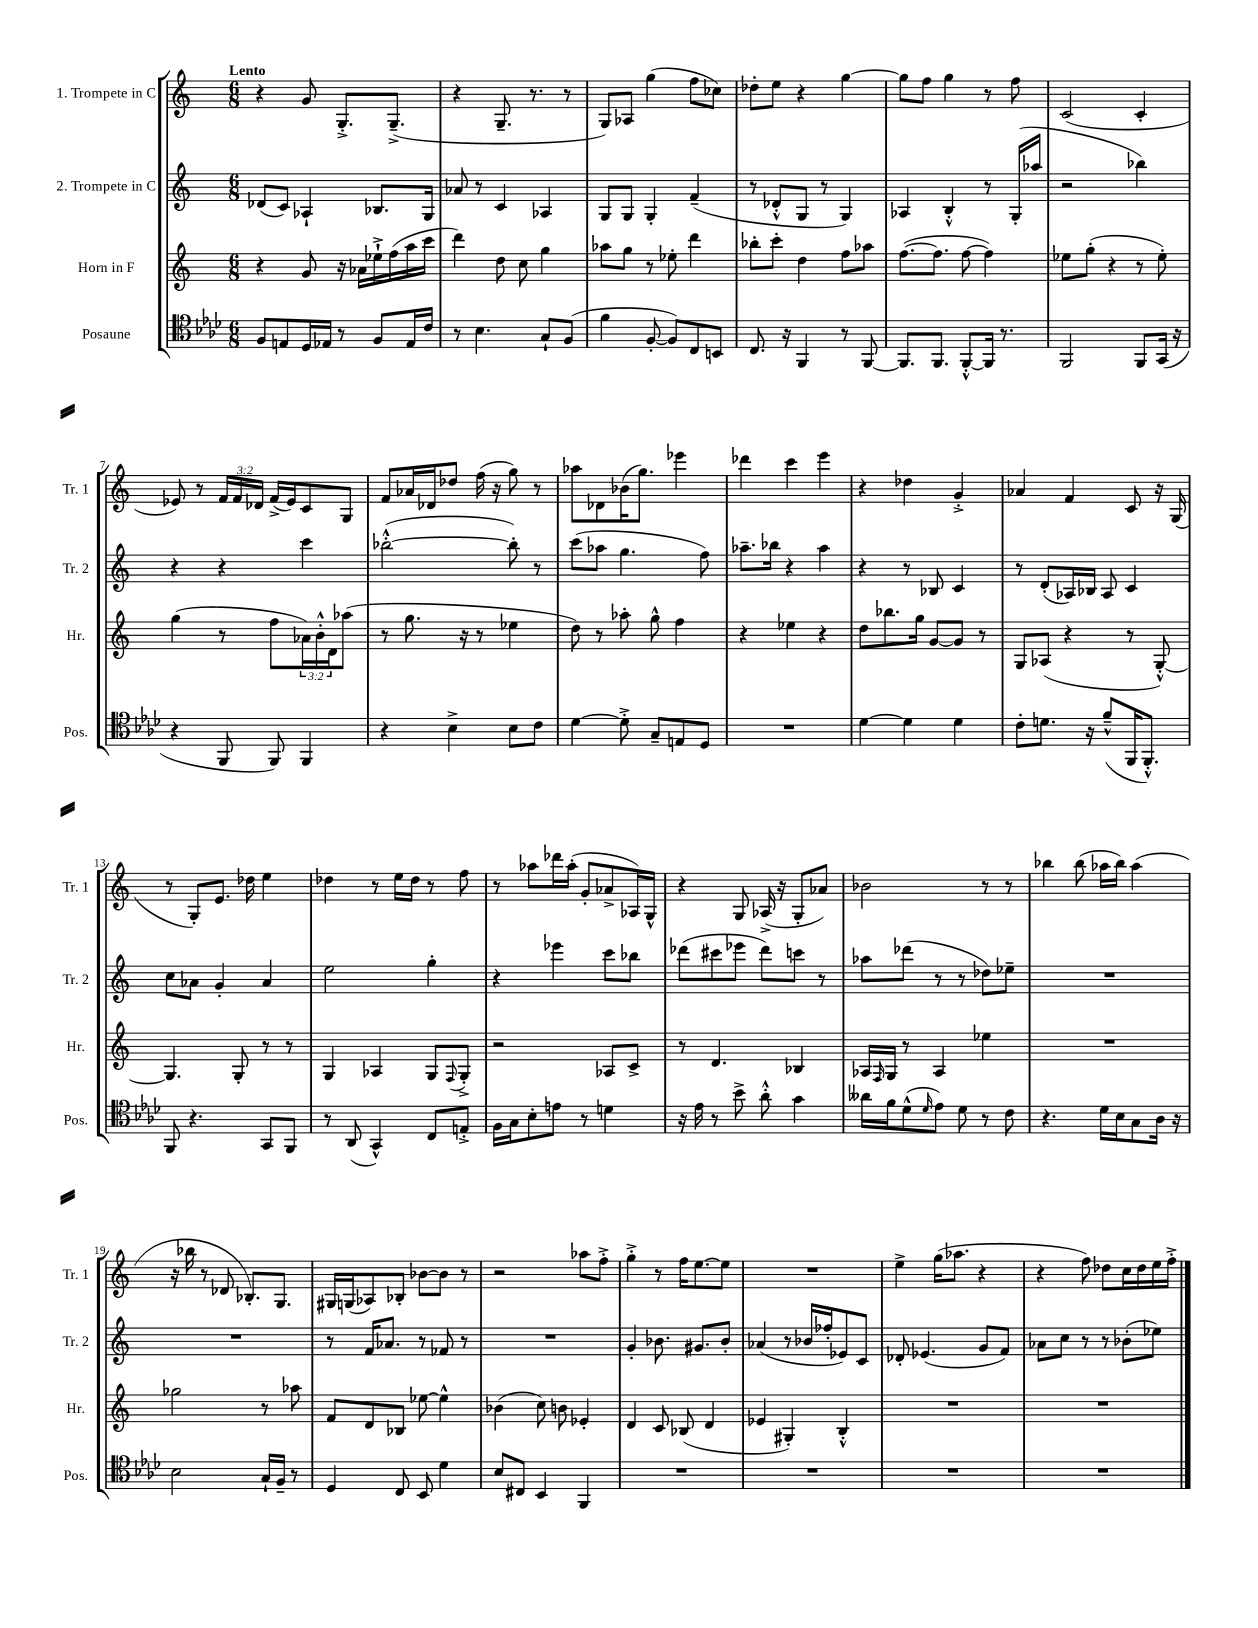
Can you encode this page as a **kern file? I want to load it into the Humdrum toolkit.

**kern	**kern	**kern	**kern
*staff4	*staff3	*staff2	*staff1
*clefC4	*clefG2	*clefG2	*clefG2
*k[b-e-a-d-]	*k[]	*k[]	*k[]
*M6/8	*M6/8	*M6/8	*M6/8
8F/L	4r	(8d-/L	4r
8E/	.	8c/J)	.
16D-/L	8g/	4A-`/	8g/
16E-/JJ	.	.	.
8r	16r	.	8.G'^/L
.	16a-\LL	.	.
8F/L	16ee-`^\	8.B-/L	.
.	(16ff\	.	(8.G~^/J
16E-/L	16aa\	.	.
16c/JJ	16ccc\JJ	16G/Jk	.
=	=	=	=
8r	4ddd\)	8a-/	4r
4.B-\	.	8r	.
.	8dd\	4c/	8.G~/
.	8cc\	.	.
.	.	.	8.r
8G`/L	4gg\	4A-/	.
(8F/J	.	.	8r
=	=	=	=
4f\	8aa-\L	8G/L	8G/L)
.	8gg\J	8G/J	8A-/J
[8F'/	8r	4G'/	(4gg\
8F/]L)	8ee-'\	.	.
8C/	4ddd\	(4f~/	8ff\L
8BB/J	.	.	8cc-\J)
=	=	=	=
8.C/	8bb-'\L	8r	8dd-'\L
.	8ccc'\J	8d-'^^/L	8ee\J
16r	.	.	.
4FF/	4dd\	8G/J	4r
.	.	8r	.
8r	8ff\L	4G/)	[4gg\
[8FF/	8aa-\J	.	.
=	=	=	=
8.FF/]L	([8.ff\L	4A-/	8gg\]L
.	.	.	8ff\J
8.FF/J	8.ff\]J	.	.
.	.	4B'^^/	4gg\
[8FF'^^/L	[8ff\	.	.
16FF/]Jk	4ff\])	8r	8r
8.r	.	.	.
.	.	(16G'/LL	8ff\
.	.	16aa-/JJ	.
=	=	=	=
2FF/	8ee-\L	2r	(2c/
.	(8gg'\J	.	.
.	4r	.	.
8FF/L	8r	4bb-\)	4c'/
(16GG/Jk	8ee-'\)	.	.
16r	.	.	.
=	=	=	=
4r	(4gg\	4r	8e-/)
.	.	.	8r
8FF/	8r	4r	24f/LL
.	.	.	24f/
.	.	.	24d-/JJ
8FF/)	8ff\L	.	(16f^/LL
.	.	.	16e-/J)
4FF/	24a-\L)	4ccc\	8c/
.	24b'^^\	.	.
.	24d\J	.	.
.	(8aa-\J	.	8G/J
=	=	=	=
4r	8r	([2bb-'^^\	8f/L
.	8.gg\	.	16a-/L
.	.	.	16d-/J
4B-^\	.	.	8dd-/J
.	16r	.	.
.	8r	.	(16ff\
.	.	.	16r
8B-\L	4ee-\	8bb-'\])	8gg\)
8c\J	.	8r	8r
=	=	=	=
[4d-\	8dd\)	(8ccc\L	8aa-\L
.	8r	8aa-\J	8d-\
8d-'^\]	8aa-'\	4.gg\	(16b-\K
.	.	.	8.gg\J)
8G~/L	8gg^^\	.	.
8E/	4ff\	.	4eee-\
8D-/J	.	8ff\)	.
=	=	=	=
2.r	4r	8.aa-~\L	4ddd-\
.	.	16bb-\Jk	.
.	4ee-\	4r	4ccc\
.	4r	4aa-\	4eee\
=	=	=	=
[4d-\	8dd\L	4r	4r
.	8.bb-\	.	.
4d-\]	.	8r	4dd-\
.	16gg\Jk	.	.
.	[8g/L	8B-/	.
4d-\	8g/]J	4c/	4g'^/
.	8r	.	.
=	=	=	=
8c'\L	8G/L	8r	4a-/
8.d\J	(8A-/J	(8d'/L	.
.	4r	16A-/L)	4f/
16r	.	16B-/JJ	.
(8f~^^/L	.	8A-/	.
16FF/K	8r	4c/	8c/
8.FF'^^/J)	.	.	.
.	[8G'^^/)	.	16r
.	.	.	(16G/
=	=	=	=
8FF/	4.G/]	8cc\L	8r
4.r	.	8a-\J	8G'/L)
.	.	4g'/	8.e/J
.	8G'/	.	.
.	.	.	16dd-\
8GG/L	8r	4a-/	4ee\
8FF/J	8r	.	.
=	=	=	=
8r	4G/	2ee\	4dd-\
(8AA-/	.	.	.
4GG^^/)	4A-/	.	8r
.	.	.	16ee\LL
.	.	.	16dd-\JJ
8C/L	8G/L	4gg'\	8r
.	8qqF/	.	.
8E'^/J	8G'^/J	.	8ff\
=	=	=	=
16F\LL	2r	4r	8r
16G\J	.	.	.
8B-'\	.	.	8aa-\L
8e\J	.	4eee-\	16ddd-\L
.	.	.	(16aa-'\JJ
8r	.	.	8g'/L
4d\	8A-/L	8ccc\L	8a-^/
.	8c^/J	8bb-\J	16A-/L)
.	.	.	16G^^/JJ
=	=	=	=
16r	8r	(8ddd-\L	4r
16e-\	.	.	.
8r	4.d/	8ccc#\	.
8b-^\	.	8eee-\J	8G/
8a-'^^\	.	8ddd-\L)	(16A-^/
.	.	.	16r
4g\	4B-/	8ccc\J	8G'/L
.	.	8r	8a-/J)
=	=	=	=
16a--\LL	16A-/LL	8aa-\L	2b-\
.	16qqF/	.	.
16f\J	16G/JJ	.	.
(8d-^^\	8r	(8ddd-\J	.
16qqd-/	.	.	.
8e-\J)	4A-/	8r	.
8d-\	.	8r	.
8r	4ee-\	8dd-\L)	8r
8c\	.	8ee-~\J	8r
=	=	=	=
4.r	2.r	2.r	4bb-\
.	.	.	(8bb-\
16d-\LL	.	.	16aa-\LL
16B-\J	.	.	16bb-\JJ)
8G\	.	.	(4aa-\
16A-\Jk	.	.	.
16r	.	.	.
=	=	=	=
2B-\	2gg-\	2.r	16r
.	.	.	16bb-\
.	.	.	8r
.	.	.	8d-/
.	.	.	8.B-'/L)
16G`/LL	8r	.	.
16F~/JJ	.	.	8.G/J
8r	8aa-\	.	.
=	=	=	=
4D-/	8f/L	8r	16G#/LL
.	.	.	(16G/J
.	8d/	16f/LK	8A-/)
.	.	8.a-/J	.
8C/	8B-/J	.	8B-'/J
8BB-/	[8ee-\	8r	[8b-\L
4d-\	4ee-^^\]	8f-/	8b-\]J
.	.	8r	8r
=	=	=	=
8B-/L	(4b-\	2.r	2r
8C#/J	.	.	.
4BB-/	8cc\)	.	.
.	8b\	.	.
4FF/	4e-'/	.	8aa-\L
.	.	.	8ff'^\J
=	=	=	=
2.r	4d/	4g'/	4gg'^\
.	8c/	8.b-\	8r
.	(8B-/	.	16ff\LK
.	.	8.g#/L	[8.ee\
.	4d/	.	.
.	.	8b-'/J	8ee\]J
=	=	=	=
2.r	4e-/	(4a-/	2.r
.	4G#'/)	8r	.
.	.	16b-/LL	.
.	.	16ff-'/J	.
.	4B'^^/	8e-/)	.
.	.	8c/J	.
=	=	=	=
2.r	2.r	8d-'/	4ee^\
.	.	(4.e-/	.
.	.	.	(16gg\LK
.	.	.	8.aa-\J
.	.	8g/L	4r
.	.	8f/J)	.
=	=	=	=
2.r	2.r	8a-\L	4r
.	.	8cc\J	.
.	.	8r	8ff\)
.	.	8r	8dd-\L
.	.	(8b-'\L	16cc\L
.	.	.	16dd-\
.	.	8ee-\J)	16ee\
.	.	.	16ff'^\JJ
==	==	==	==
*-	*-	*-	*-
